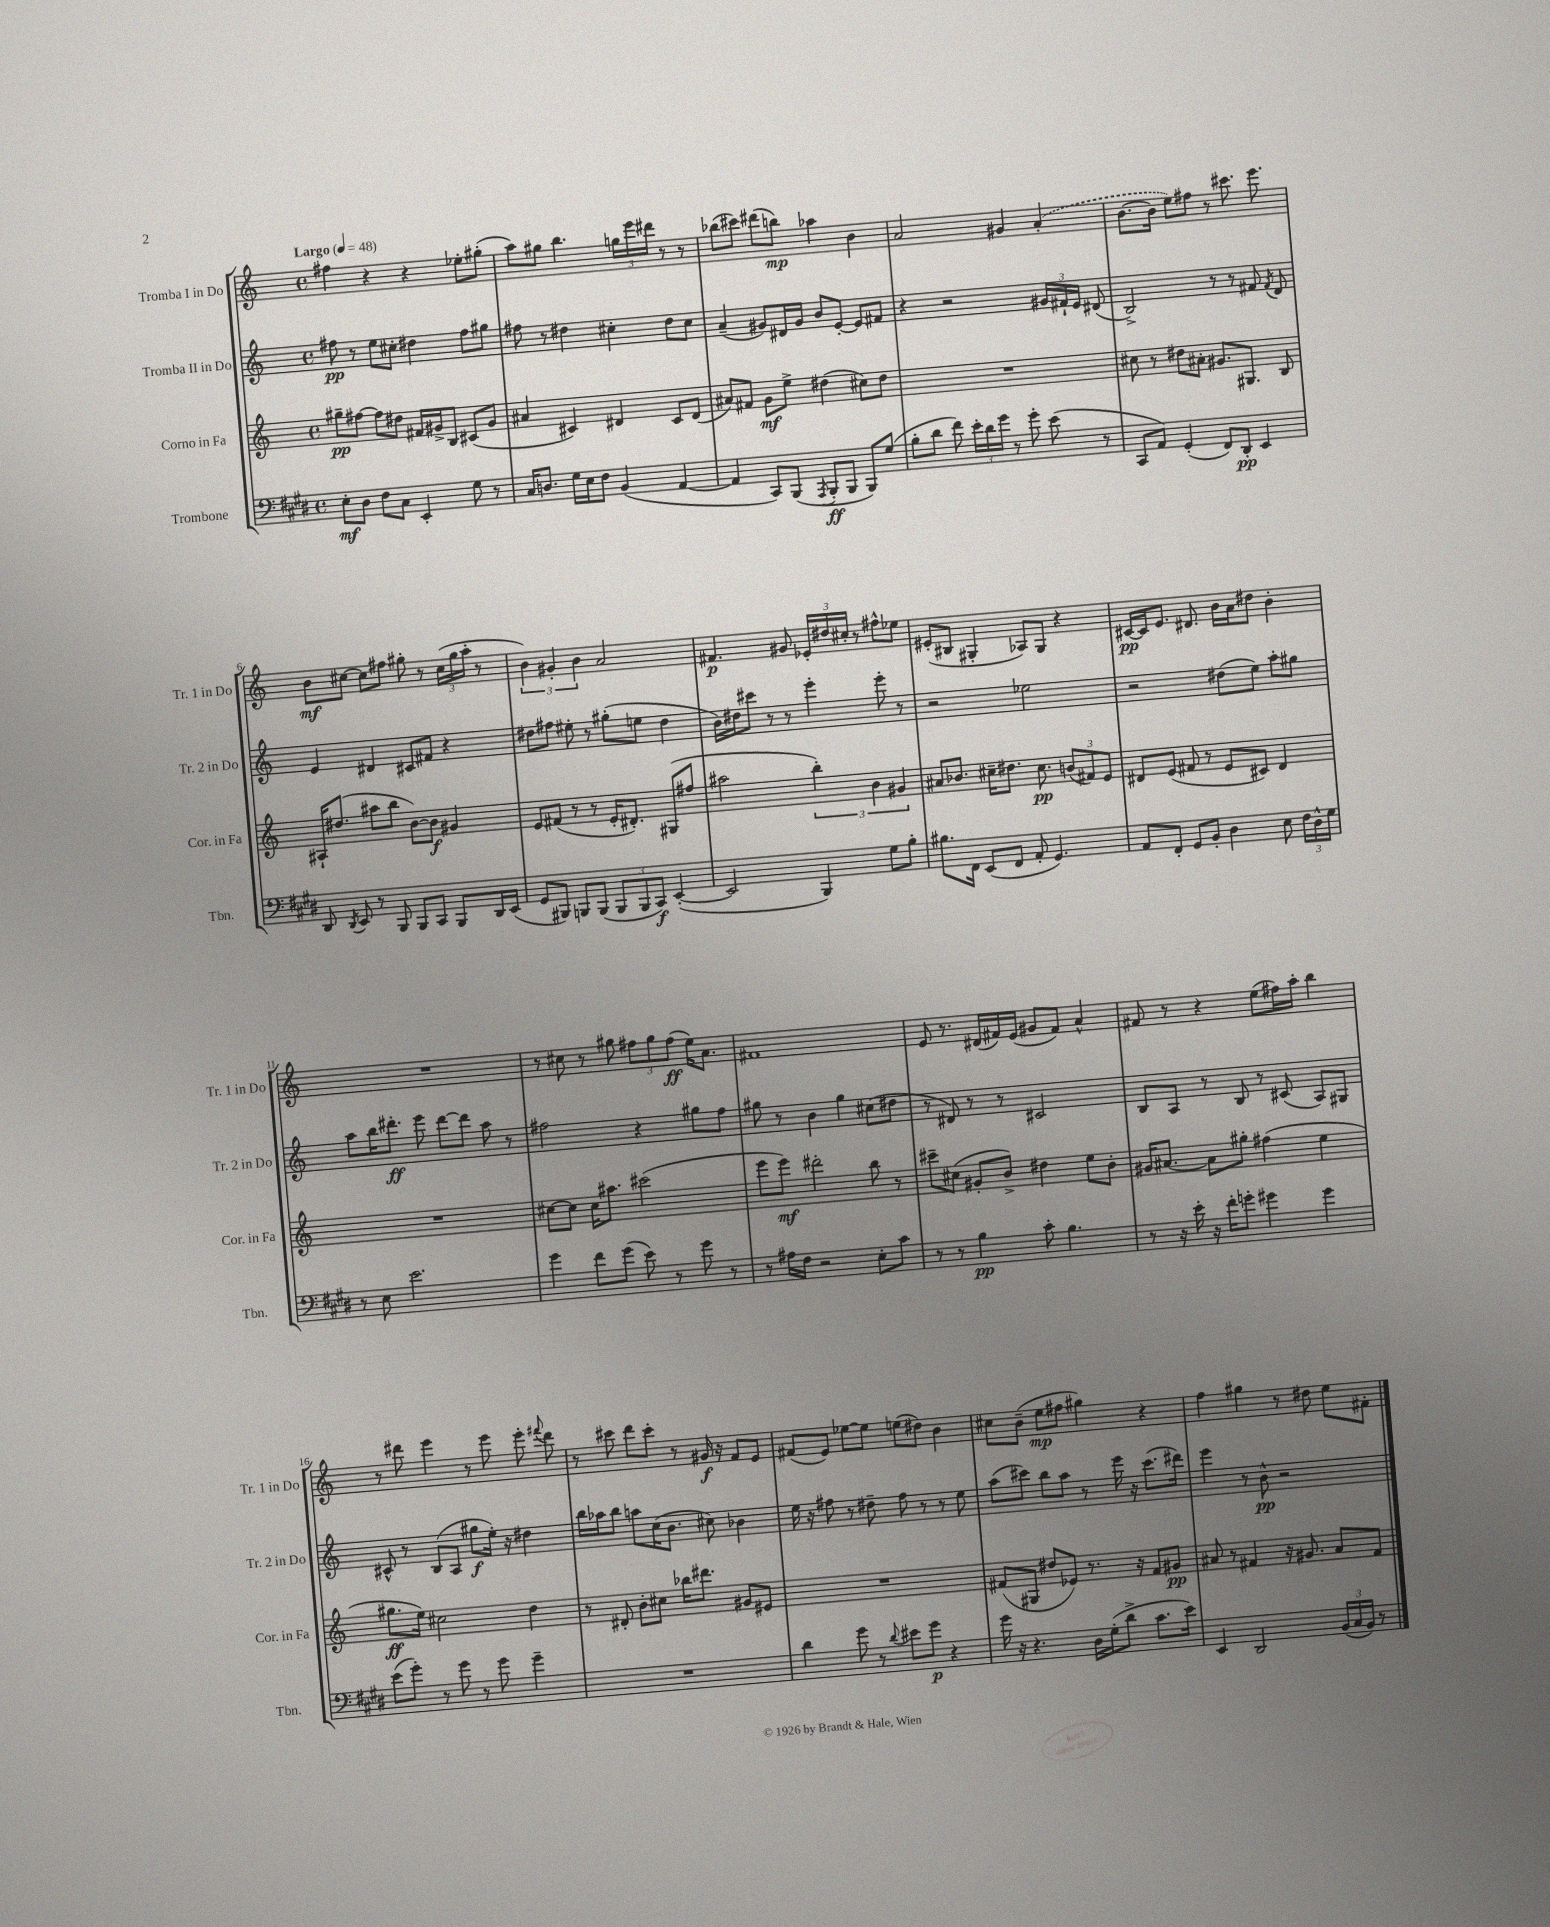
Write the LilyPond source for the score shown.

<<
\new StaffGroup <<
\new Staff = "s0" \with { instrumentName = "Tromba I in Do" shortInstrumentName = "Tr. 1 in Do" } {
    \clef treble \key c \major \defaultTimeSignature \time 4/4 \tempo "Largo" 4 = 48
    \autoBeamOff fis''4 r4 r4 ees''8[-. gis''8]-.( |
    a''8[) gis''8] b''4. \tuplet 3/2 { g''16[ e'''16 dis'''16] } r8 r8 |
    bes''8[( cis'''8]) dis'''8[( b''8]\mp) aes''4 b'4 |
    a'2 gis'4 \once \slurDashed a'4-.( |
    b'8.[~ b'16] e''8[) fis''8] r8 cis'''8. e'''8. |
    b'8[\mf cis''8]~ cis''8[ fis''8] gis''8-. r8 \tuplet 3/2 { cis''16[( gis''16 a''16]-. } r8 |
    \tuplet 3/2 { b'4) gis'4-. b'4 } a'2 |
    fis'4.\p gis'8 \tuplet 3/2 { ees'16[-. dis''16 cis''16]-. } r8 fis''8[-^ ees''8] |
    eis'8[-.( bis8] gis4-. aes8[) gis8] r4 |
    cis'16[~\pp cis'16 e'8.] dis'8. b'16[ a'16 dis''8] b'4-. |
    R1 |
    r8 cis''8 r8 gis''8 \tuplet 3/2 { fis''8[ gis''8 fis''8]\ff( } e''16[) a'8.] |
    fis'1 |
    e'8 r8. dis'16[( fis'16) e'16]( gis'8[ fis'8]) a'4-^ |
    fis'8 r8 r4 e''8[( fis''16) a''16]-. b''4 |
    r8 dis'''8 e'''4 r8 e'''8 e'''8-. \appoggiatura { fis'''8 } dis'''8 |
    r8 cis'''8 d'''8[ cis'''8]-. r8 gis'16\f r16 f'8[ e'8] |
    fis'8[( e'8]) ees''8[~ ees''8] e''8[( dis''8]) b'4 |
    cis''8[ b'8]--( e''8[\mp fis''8] gis''4) r4 |
    f''4 gis''4 r8 dis''8 e''8[ fis'8]-. \bar "|." |
}
\new Staff = "s1" \with { instrumentName = "Tromba II in Do" shortInstrumentName = "Tr. 2 in Do" } {
    \clef treble \key c \major \defaultTimeSignature \time 4/4
    \autoBeamOff fis''8\pp r8 e''8[ cis''8]-. dis''4 fis''8[ gis''8] |
    fis''8 r8 dis''4 cis''4-. dis''8[ cis''8] |
    a'4--( gis'8[) dis'16 gis'16] b'8[ e'8]~-. e'8[ fis'8] |
    r4 r2 \tuplet 3/2 { gis'16[ fis'16-! e'16] } dis'8( |
    b2->) r8 r8 fis'8 \acciaccatura { fis'8 } d'8 |
    e'4 dis'4 cis'8[ fis'8] r4 |
    dis''8[ fis''8] eis''8-. r8 gis''8[-.( e''8] dis''4 |
    b'16[) dis''16 cis'''8] r8 r8 e'''4-. e'''8-. r8 |
    r2 ees''2 |
    r2 dis''8[( e''8]) a''8[-. gis''8] |
    a''8[ b''16 dis'''8.]-.\ff e'''8 dis'''8[~ dis'''8] a''8 r8 |
    fis''2 r4 gis''8[ fis''8] |
    gis''8 r8 b'4 gis''4 cis''8[( dis''8] |
    r8 dis'8) r8 r8 cis'2 |
    b8[ a8] r8 b8 r8 cis'8( a8[) gis8] |
    cis'8-^ r8 b8[( a8] gis''8[\f e''16]-.) r16 dis''4 |
    b''16[ aes''16 b''8] a''8[ c''16( b'8.] cis''8) bes'4 |
    e''16 r16 fis''8 r8 dis''8-- fis''8 r8 r8 e''8 |
    a''8[( cis'''8]) b''8[ a''8] r8 e'''16 r16 cis'''8.[( dis'''16]) |
    e'''4 r8 b'8-^\pp r2 \bar "|." |
}
\new Staff = "s2" \with { instrumentName = "Corno in Fa" shortInstrumentName = "Cor. in Fa" } {
    \clef treble \key c \major \defaultTimeSignature \time 4/4
    \autoBeamOff gis''8[--\pp fis''8]~ fis''8[ dis''8] fis'16[ gis'16-> b8] cis'8[( gis'8] |
    ais'4 cis'4) dis'4 cis'8[ dis'8]( |
    ais'8[) fis'8] g'8[\mf e''8]-> dis''4( cis''8[) dis''8] |
    R1 |
    cis''8 r8 dis''8[ ais'8]-. gis'8.[ gis8.] b8 |
    ais16[-! dis''8.]( ais''8[ b''8] b'8[~) b'8]\f gis'4 |
    e'8[ fis'8]( r8 r8 e'16[-. dis'8.]-.) gis8[( fis''8] |
    ais''2 \tuplet 3/2 { b''4-.) b'4 gis'4 } |
    ais'8[ bes'8.] cis''16[-- dis''8.] cis''8.\pp \tuplet 3/2 { b'8[( fis'8) e'8] } |
    dis'8[ e'8]( fis'8 r8 e'8[ cis'8]) dis'4 |
    R1 |
    cis''8[~ cis''8] cis''16[ ais''8.] cis'''2( |
    e'''8[ e'''8]\mf) dis'''2-. b''8 r8 |
    cis'''8[-- cis''8]( gis'8[-. b'8]->) dis''4 e''8[ b'8]-. |
    gis'16[ ais'8.]~ ais'8[ gis''8]-. fis''4( e''4 |
    gis''8.[\ff e''16]) cis''2 d''4 |
    r8 dis'8-. b'8[-. cis''8] bes''16[ dis'''8.] gis'8[ eis'8] |
    R1 |
    fis'8[( gis8] dis''8[ ees'8]) r8. r16 fis'8[ gis'8]\pp |
    ais'8 r8 fis'4 r16 gis'8. ais'8[ fis'8] \bar "|." |
}
\new Staff = "s3" \with { instrumentName = "Trombone" shortInstrumentName = "Tbn." } {
    \clef bass \key e \major \defaultTimeSignature \time 4/4
    \autoBeamOff e8[-.\mf dis8] fis8[ cis8] e,4-. gis8 r8 |
    cis16[ d8.] gis16[ e16 fis8] b,4( a,4~ |
    a,4 cis,8[) b,,8]( \acciaccatura { a,,8 } b,,8[-.\ff b,,8] b,,8[) gis8]( |
    b8[-. dis'8] fis'8) \tuplet 3/2 { e'16[-. dis'16 gis'16] } r8 gis'8-. e'8( r8 |
    cis,8[ a,8]) gis,4-.( fis,8[) dis,8]-.\pp e,4 |
    dis,8 \acciaccatura { dis,8 } e,8 r8 b,,8 b,,8[ cis,8] b,,8[ dis,16 e,16]( |
    gis,8[ bis,,8]) b,,8[ b,,8]( \tuplet 3/2 { b,,8[ b,,8 cis,8]\f) } e,4~-.( |
    e,2 b,,4) gis8[ b8]-. |
    bis8.[ fis,16] e,8[( fis,8] a,8-. gis,4.) |
    a,8[ fis,8]-. gis,8[ b,8]-. dis4 e8 \tuplet 3/2 { fis16[ dis16-^ gis16] } |
    r8 e8 e'2. |
    gis'4 fis'8[ gis'8]( e'8) r8 gis'8 r8 |
    r8 ais16[ fis16] r2 e8[-. cis'8] |
    r8 r8 b4\pp cis'8-. b4. |
    r8 r16 e'16-. r16 fis'16[-. g'8]-. gis'4 gis'4 |
    e'8[( gis'8]-.) r8 gis'8 r8 gis'8 gis'4-- |
    R1 |
    dis'4 gis'8 r8 \appoggiatura { dis'8 } eis'8[ gis'8]\p r4 |
    gis'16 r16 r4. dis16[ gis16-.( dis'8]-> cis'8.[ e'16]) |
    e,4 dis,2 \tuplet 3/2 { b,16[( cis16 b,16]) } r8 \bar "|." |
}
>>
>>
